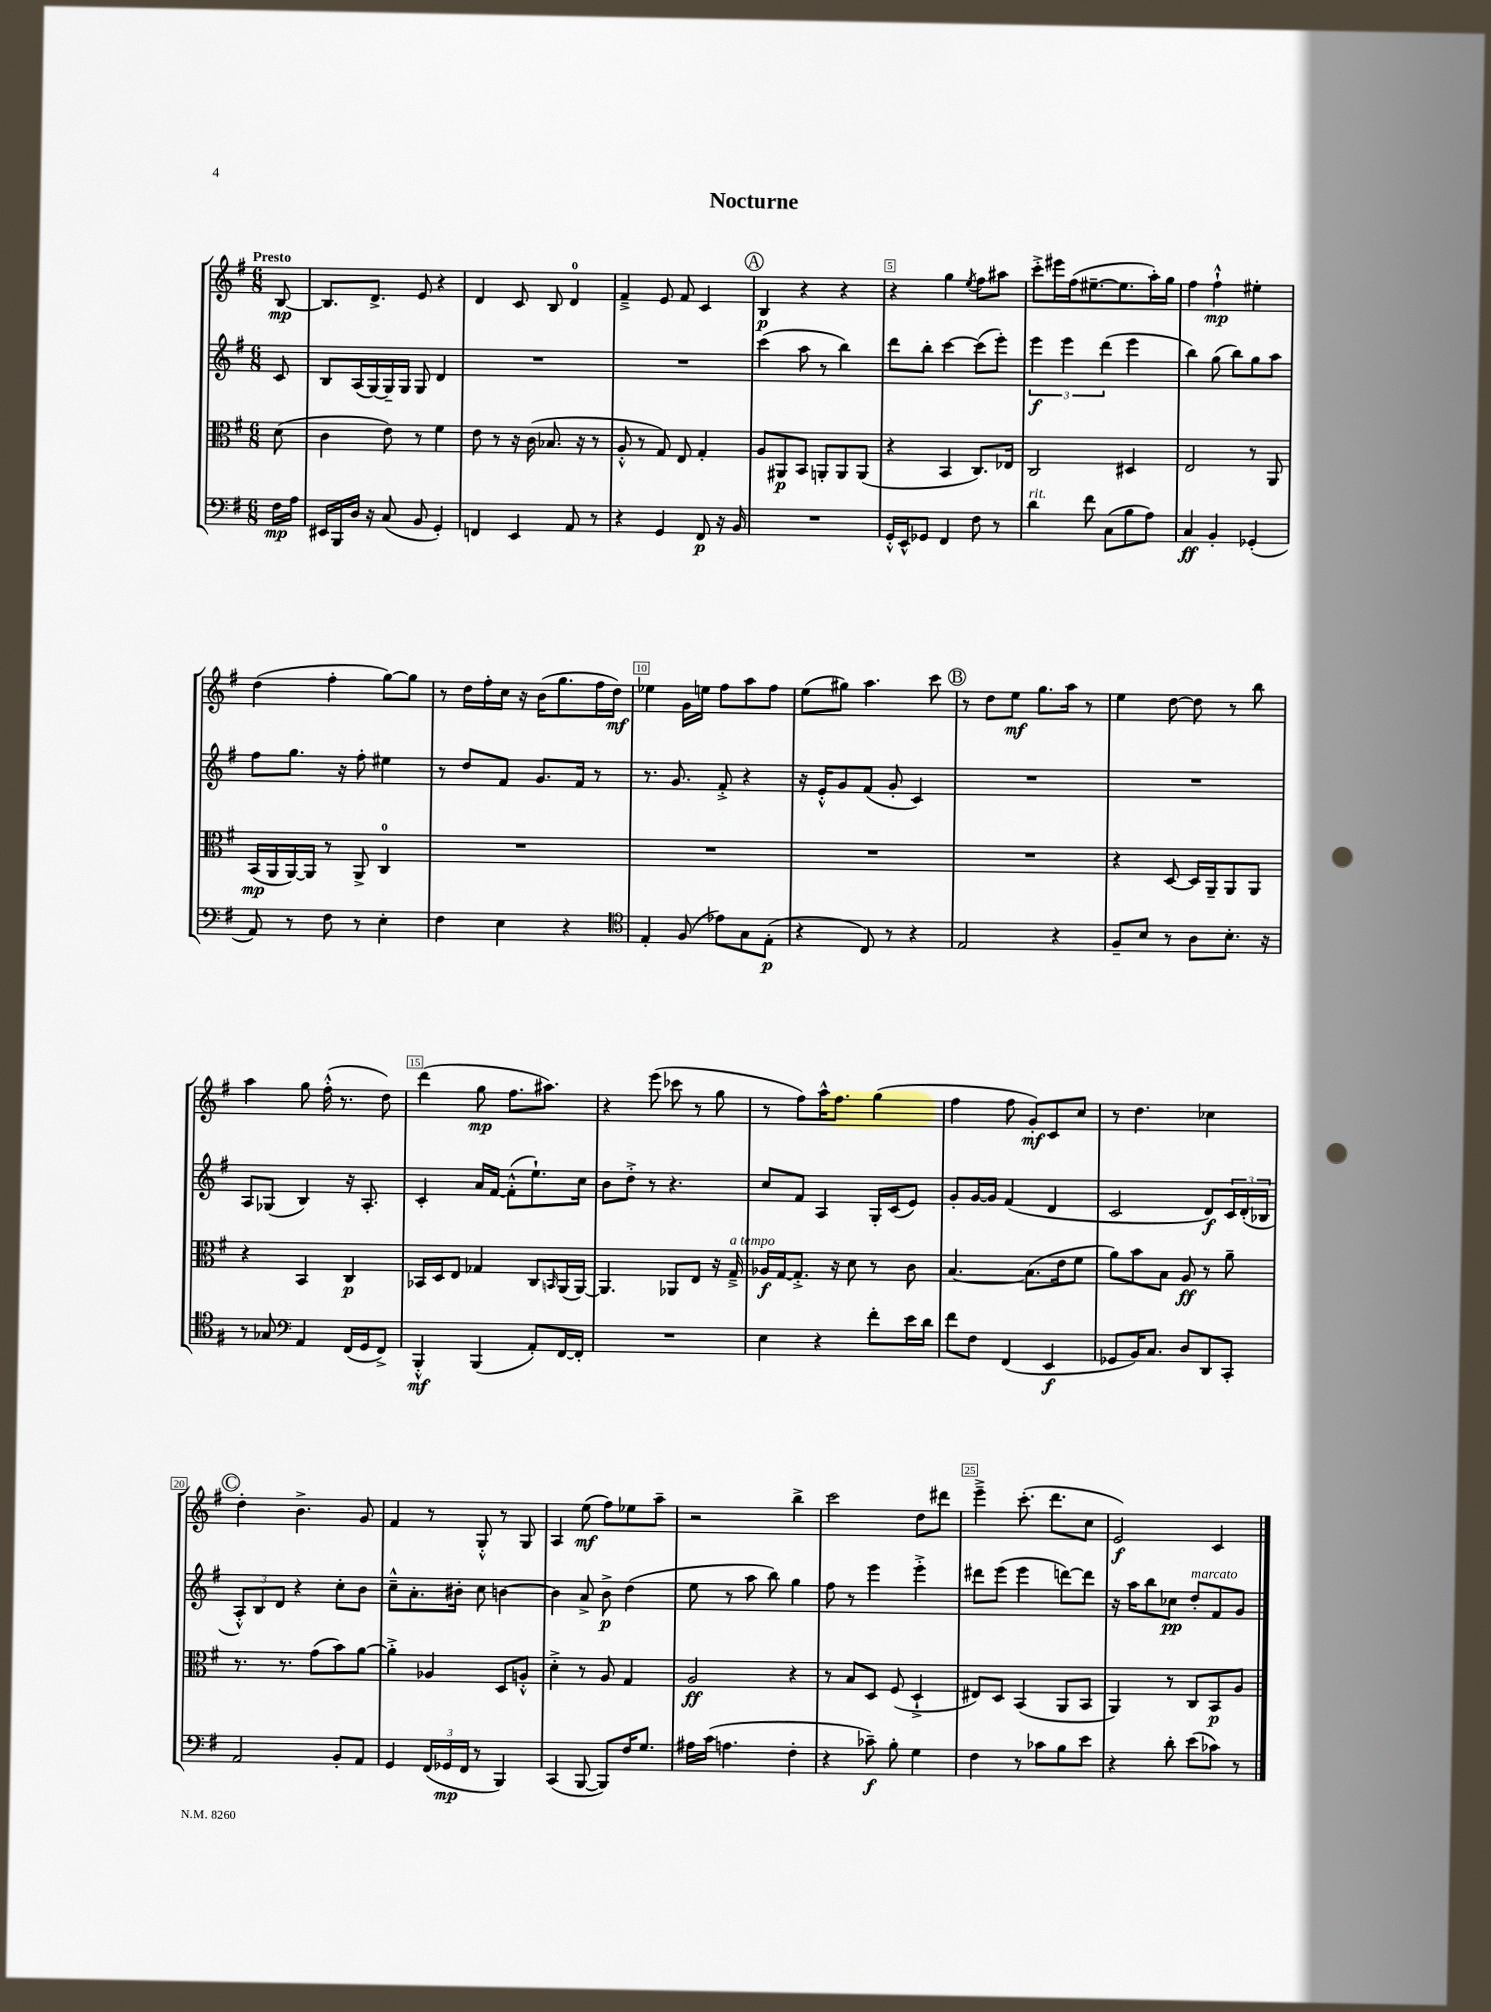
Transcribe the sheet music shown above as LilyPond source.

\header { title = "Nocturne" }
<<
\new StaffGroup <<
\new Staff = "s0" {
    \clef treble \key g \major \numericTimeSignature \time 6/8 \partial 8 \tempo "Presto"
    b8~\mp |
    b8. d'8.-> e'8 r4 |
    d'4 c'8 b8 d'4-0 |
    fis'4---> e'8 fis'8 c'4 |
    \mark \markup { \circle "A" } b4\p r4 r4 |
    r4 g''4 \acciaccatura { e''8 } fis''8 ais''8 |
    c'''8-.-> eis'''16 fis''16( eis''8.~-- eis''8. a''16-.) g''16 |
    fis''4 fis''4-!-^\mp eis''4-. |
    d''4( fis''4-. g''8~) g''8 |
    r8 d''16 fis''16-. c''16 r16 b'16( g''8. fis''16 d''16\mf) |
    ees''4 g'16 e''16 fis''8 a''8 fis''8 |
    e''8( gis''8) a''4. c'''8 |
    \mark \markup { \circle "B" } r8 d''8 e''8\mf g''8. a''16 r8 |
    e''4 d''8~ d''8 r8 b''8 |
    a''4 g''8 fis''16-.-^( r8. d''8) |
    d'''4( g''8\mp fis''8. ais''8.) |
    r4 e'''8( ces'''8 r8 g''8 |
    r8 fis''8) a''16-^ fis''8. g''4( |
    fis''4 fis''8 g'8-.\mf) c'8 c''8 |
    r8 d''4. ces''4 |
    \mark \markup { \circle "C" } d''4-. b'4.-> g'8 |
    fis'4 r8 g8-.-^ r8 g8 |
    a4 e''8\mf( fis''8) ees''8 a''8-- |
    r2 b''4-> |
    c'''2 d''8 dis'''8 |
    e'''4---> c'''8.-.( d'''8. c''8 |
    e'2\f) c'4 \bar "|." |
}
\new Staff = "s1" {
    \clef treble \key g \major \numericTimeSignature \time 6/8 \partial 8
    c'8 |
    b8 a16( g16~) g16-- g16 g8 d'4 |
    R2. |
    R2. |
    \mark \markup { \circle "A" } c'''4( a''8 r8 b''4) |
    d'''8 b''8-. c'''4~ c'''8( e'''8-.) |
    \tuplet 3/2 { e'''4\f e'''4 d'''4( } e'''4 |
    b''4) g''8( b''8) g''8 a''8 |
    fis''8 g''8. r16 fis''8-. eis''4 |
    r8 d''8 fis'8 g'8. fis'16 r8 |
    r8. g'8. fis'8-.-> r4 |
    r16 e'16-.-^ g'8 fis'8( g'8-. c'4) |
    \mark \markup { \circle "B" } R2. |
    R2. |
    a8 ges8( b4) r16 a8.-. |
    c'4-. a'16 fis'16~ fis'8-.-^( e''8.-!) c''16 |
    b'8 d''8-.-> r8 r4. |
    c''8 fis'8 a4 g16-. c'16( e'8) |
    g'8-. g'16~ g'16 fis'4( d'4 |
    c'2 d'8\f) \tuplet 3/2 { c'16 d'16-.( bes16 } |
    \mark \markup { \circle "C" } \tuplet 3/2 { a8-.-^) b8 d'8 } r4 c''8-. b'8 |
    c''8---^ a'8.-. bis'16-. c''8 b'4~ |
    b'4 a'8-> b'8->\p d''4( |
    e''8 r8 a''8 b''8) g''4 |
    fis''8 r8 e'''4 e'''4-.-> |
    dis'''8 e'''8( e'''4 d'''8~) d'''8 |
    r16 a''16 b''8 ces''8\pp d''8-.^\markup { \italic "marcato" } fis'8 g'8 \bar "|." |
}
\new Staff = "s2" {
    \clef alto \key g \major \numericTimeSignature \time 6/8 \partial 8
    d'8( |
    c'4 e'8) r8 fis'4 |
    e'8 r8 r16 c'16( bes8. r16 r8 |
    a8-.-^ r8 g8) e8 g4-. |
    \mark \markup { \circle "A" } a8 ais,8\p b,8 a,8-. a,8 a,8( |
    r4 b,4 c8.) ees16 |
    c2 dis4 |
    e2 r8 a,8 |
    b,16\mp( a,16 a,16~) a,16 r8 a,8-> c4-0 |
    R2. |
    R2. |
    R2. |
    \mark \markup { \circle "B" } R2. |
    r4 d8~ d16 a,16-- a,8 a,8 |
    r4 b,4 c4\p |
    bes,16 d16 e8 ges4 c8 \grace { b,16 } a,16( a,16~) |
    a,4. aes,8 e8 r16 g16--->^\markup { \italic "a tempo" } |
    aes16\f g16~ g8.-.-> r16 d'8 r8 c'8 |
    b4.~ b8.( e'16 fis'8 |
    a'8) b'8 b8 a8\ff r8 a'8-- |
    \mark \markup { \circle "C" } r8. r8. g'8( b'8) a'8~ |
    a'4-.-> aes4 d8 a8-.-^ |
    d'4-.-> r8 a8 g4 |
    a2\ff r4 |
    r8 b8 d8 fis8( d4-!-> |
    eis8) d8 b,4( a,8 b,8 |
    a,4) r8 c8 b,8\p a8 \bar "|." |
}
\new Staff = "s3" {
    \clef bass \key g \major \numericTimeSignature \time 6/8 \partial 8
    fis16\mp a16 |
    eis,16 b,,16 d16 r16 c8( b,8 g,4-.) |
    f,4 e,4 a,8 r8 |
    r4 g,4 fis,8\p r16 b,16 |
    \mark \markup { \circle "A" } R2. |
    g,16-.-^ e,16-^ ges,8 fis,4 fis8 r8 |
    d'4^\markup { \italic "rit." } fis'8 c8( b8 a8) |
    c4\ff b,4-. ges,4-.( |
    a,8) r8 fis8 r8 e4-. |
    fis4 e4 r4 |
    \clef tenor e4-. fis8( ees'8) g8 e8-.\p( |
    r4 c8) r8 r4 |
    \mark \markup { \circle "B" } e2 r4 |
    fis8-- b8 r8 a8 b8.-. r16 |
    r8 ges8 \clef bass a,4 fis,16( g,16 fis,8->) |
    b,,4-.-^\mf b,,4( a,8-.) fis,16~ fis,16-. |
    R2. |
    e4 r4 fis'8-. e'16 d'16 |
    fis'8 fis8 fis,4( e,4\f |
    ges,8 b,16) c8. d8 d,8 c,8-. |
    \mark \markup { \circle "C" } a,2 b,8-. a,8 |
    g,4 \tuplet 3/2 { fis,16( ges,16\mp fis,16 } r8 b,,4) |
    c,4( b,,8~ b,,8) fis16 g8. |
    ais16 c'16( a4. fis4-. |
    r4 ces'8--\f) b8-. g4 |
    fis4 r8 ces'8 b8 e'8 |
    r4 d'8-. e'8( ces'8) r8 \bar "|." |
}
>>
>>
\layout { \context { \Score \override BarNumber.break-visibility = ##(#f #t #t) barNumberVisibility = #(every-nth-bar-number-visible 5) \override BarNumber.stencil = #(make-stencil-boxer 0.1 0.3 ly:text-interface::print) } }
